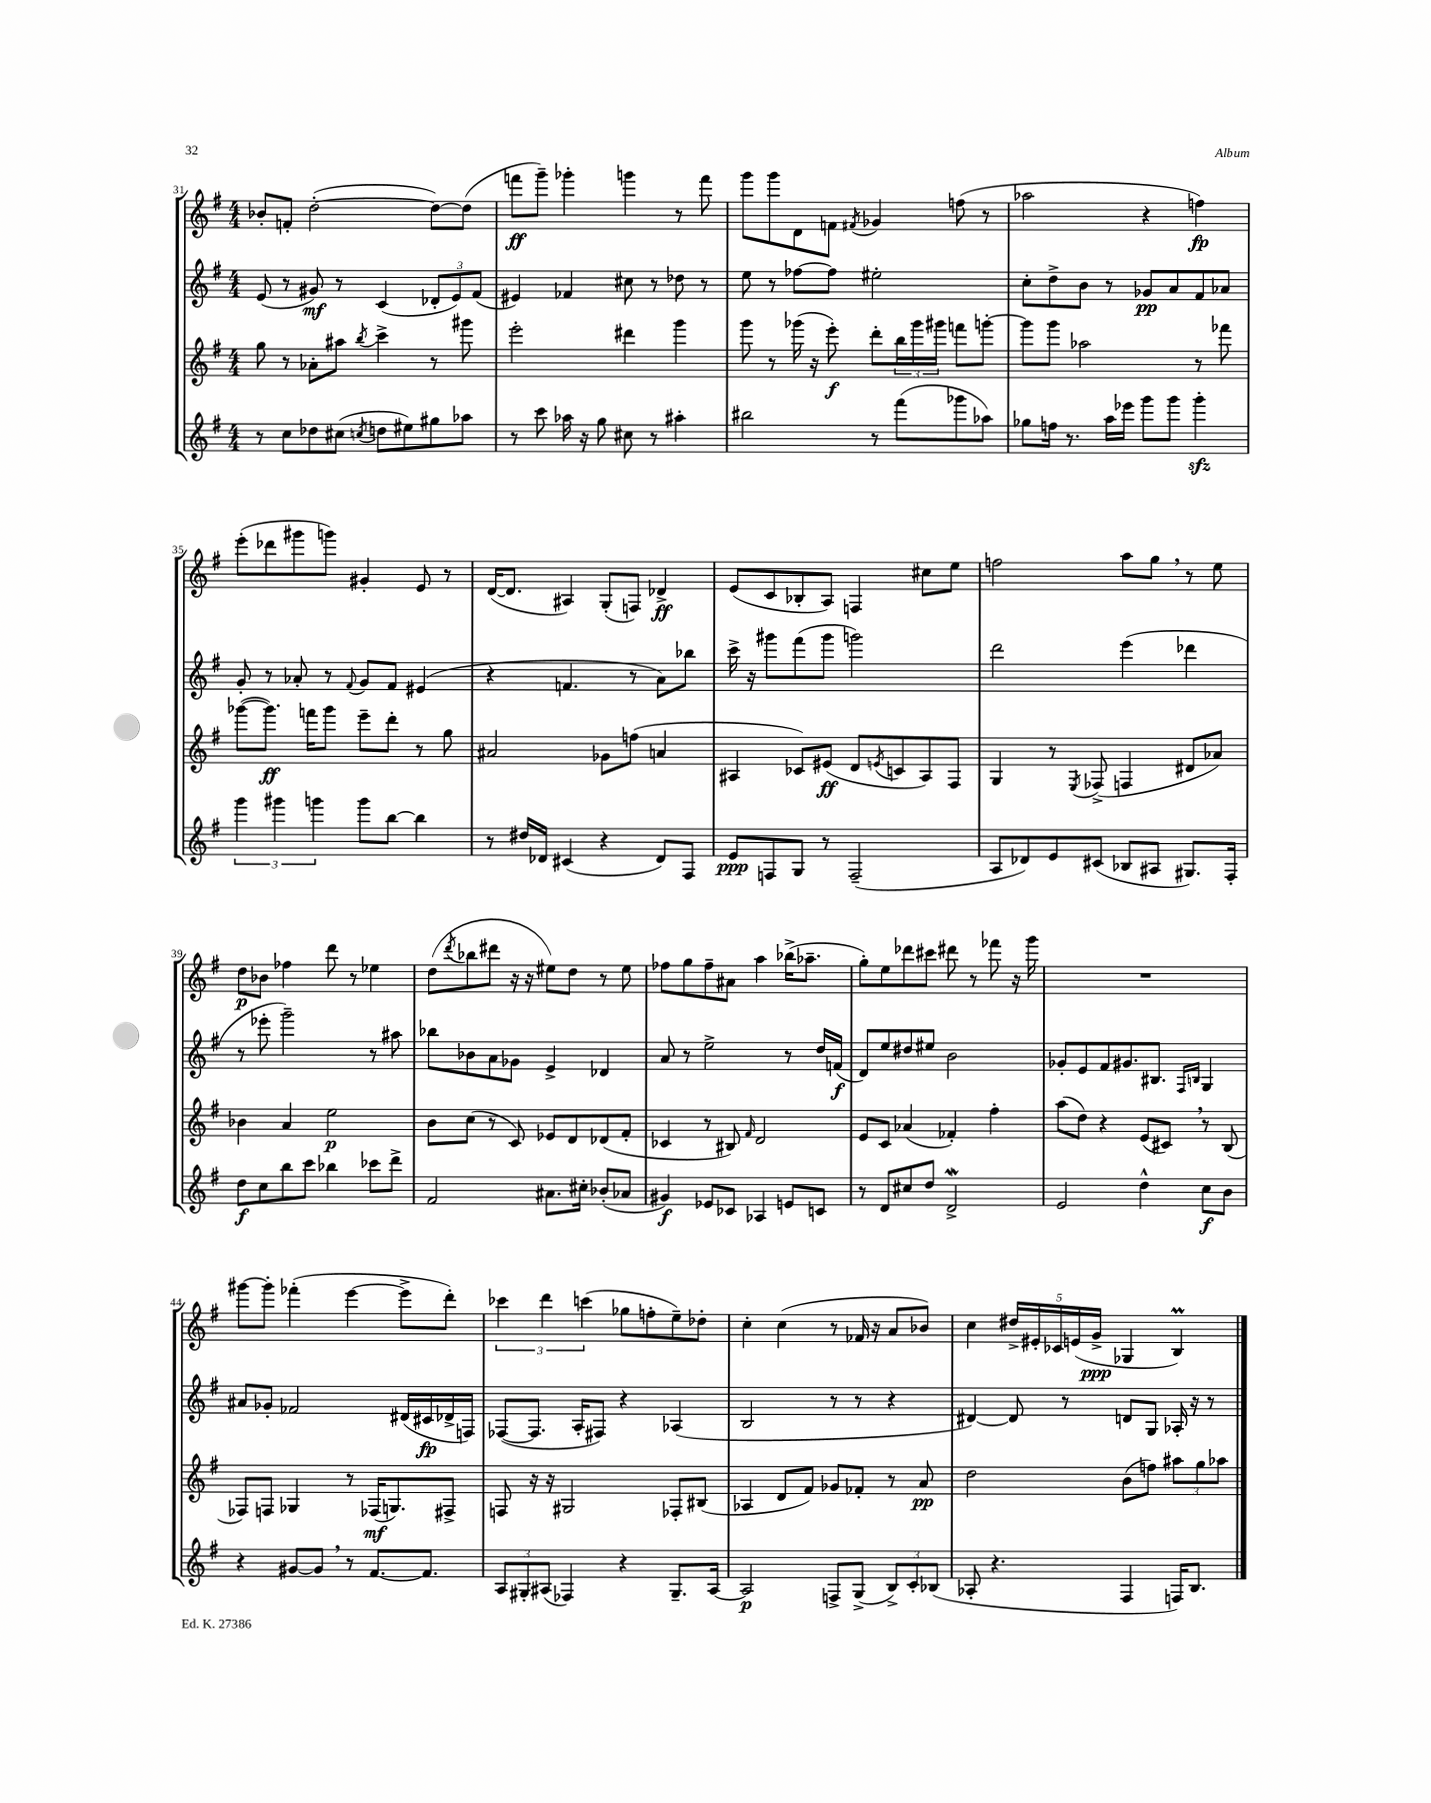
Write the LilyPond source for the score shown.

<<
\new StaffGroup <<
\new Staff = "s0" {
    \clef treble \key g \major \numericTimeSignature \time 4/4
    bes'8-. f'8-. d''2~-.( d''8~) d''8( |
    f'''8\ff g'''8--) ges'''4-. g'''4 r8 f'''8 |
    g'''8 g'''8 d'8 f'8 \acciaccatura { fis'8 } ges'4 f''8( r8 |
    aes''2 r4 f''4\fp) |
    e'''8-.( des'''8 gis'''8 g'''8) gis'4-. e'8 r8 |
    d'16~( d'8. ais4) g8-.( f8) des'4->\ff |
    e'8( c'8 bes8-. a8) f4 cis''8 e''8 |
    f''2 a''8 g''8 \breathe r8 e''8 |
    d''8\p bes'8 fes''4 d'''8 r8 ees''4 |
    d''8( \acciaccatura { d'''8 } bes''8 dis'''8 r16 r16 eis''8) d''8 r8 eis''8 |
    fes''8 g''8 fes''8-- ais'8 a''4 bes''16->( aes''8.-- |
    g''8-.) e''8 des'''8 cis'''8 dis'''8 r8 fes'''8 r16 g'''16 |
    R1 |
    gis'''8~ gis'''8-. fes'''4-.( e'''4~ e'''8-> d'''8-.) |
    \tuplet 3/2 { ces'''4 d'''4 c'''4( } ges''8 f''8-. e''8--) des''8-. |
    c''4-. c''4( r8 fes'16 r16 a'8 bes'8) |
    c''4 \tuplet 5/4 { dis''16-> eis'16-. ces'16 e'16( g'16->\ppp } ges4 b4\prall) \bar "|." |
}
\new Staff = "s1" {
    \clef treble \key g \major \numericTimeSignature \time 4/4
    e'8( r8 gis'8\mf) r8 c'4( \tuplet 3/2 { des'8-. e'8) fis'8( } |
    eis'4) fes'4 cis''8 r8 des''8 r8 |
    e''8 r8 fes''8~ fes''8 eis''2-. |
    c''8-. d''8-> b'8 r8 ges'8\pp a'8 fis'8 aes'8 |
    g'8-. r8 aes'8-. r8 \appoggiatura { fis'8 } g'8 fis'8 eis'4( |
    r4 f'4. r8 a'8) bes''8 |
    c'''16-> r16 gis'''8 fis'''8( gis'''8 g'''2) |
    d'''2 e'''4( des'''4 |
    r8 ees'''8-. g'''2--) r8 ais''8 |
    bes''8 bes'8 a'8 ges'8 e'4-> des'4 |
    a'8 r8 e''2-> r8 d''16 f'16\f( |
    d'8) e''8 dis''8 eis''8 b'2 |
    ges'8-. e'8 fis'8 gis'8. bis8. \grace { fis16 b16 } g4 |
    ais'8 ges'8-. fes'2 dis'16( cis'16\fp des'16-> f16) |
    fes8~( fes8. a16-. fis8) r4 aes4( |
    b2 r8 r8 r4 |
    dis'4~) dis'8 r8 d'8 g8 aes16-. r16 r8 \bar "|." |
}
\new Staff = "s2" {
    \clef treble \key g \major \numericTimeSignature \time 4/4
    g''8 r8 aes'8-. ais''8 \acciaccatura { b''8 } c'''4-> r8 gis'''8 |
    e'''2-. dis'''4 g'''4 |
    g'''8 r8 ges'''16( r16 e'''8-.\f) d'''8-. \tuplet 3/2 { b''16 ges'''16 gis'''16 } f'''8 g'''8~-. |
    g'''8 g'''8 aes''2 r8 fes'''8 |
    ges'''8~( ges'''8.\ff) f'''16 ges'''8 e'''8-- d'''8-. r8 g''8 |
    ais'2 ges'8 f''8( a'4 |
    ais4 ces'8) eis'8\ff( d'8 \acciaccatura { e'8 } c'8 ais8) fis8 |
    g4 r8 \acciaccatura { e8 } fes8->( f4 dis'8 aes'8) |
    bes'4 a'4 e''2\p |
    b'8 c''8( r8 c'8) ees'8 d'8 des'8( fis'8-. |
    ces'4 r8 bis8) \grace { fis'16 } d'2 |
    e'8 c'8 aes'4( fes'4-.) fis''4-. |
    a''8( d''8) r4 e'8( cis'8) \breathe r8 b8( |
    fes8) f8 ges4 r8 fes16\mf( g8.) fis8-> |
    f8 r16 r16 gis2 fes8-. bis8( |
    aes4 d'8 fis'8) ges'8 fes'8-. r8 a'8\pp |
    d''2 b'8( f''8) \tuplet 3/2 { ais''8 g''8 aes''8 } \bar "|." |
}
\new Staff = "s3" {
    \clef treble \key g \major \numericTimeSignature \time 4/4
    r8 c''8 des''8 cis''8( \acciaccatura { c''8 } d''8 eis''8) gis''8 aes''8 |
    r8 c'''8 aes''16 r16 g''8 cis''8 r8 ais''4-. |
    bis''2 r8 fis'''8( ges'''8 aes''8) |
    ges''8 f''16 r8. a''16 ees'''16 g'''8 g'''8 g'''4-.\sfz |
    \tuplet 3/2 { g'''4 gis'''4 g'''4 } g'''8 b''8~ b''4 |
    r8 dis''16 des'16 cis'4( r4 des'8) fis8 |
    e'8\ppp f8 g8 r8 f2--( |
    a8 des'8) e'8 cis'8( bes8 ais8 gis8.) fis16-. |
    d''8\f c''8 b''8 c'''8 bes''4 ces'''8 d'''8-> |
    fis'2 ais'8. cis''16-. bes'8-.( aes'8 |
    gis'4\f) ees'8 ces'8 aes4 e'8 c'8 |
    r8 d'8 cis''8 d''8 d'2->\mordent |
    e'2 d''4-^ c''8\f b'8 |
    r4 gis'8~ gis'8 \breathe r8 fis'8.~ fis'8. |
    \tuplet 3/2 { a8 gis8-. ais8( } fes4) r4 gis8.-- ais16~ |
    ais2\p f8-> g8->( \tuplet 3/2 { b8->) c'8-. bes8( } |
    aes8-. r4. fis4 f16) b8. \bar "|." |
}
>>
>>
\layout { \context { \Score currentBarNumber = #31 } }
